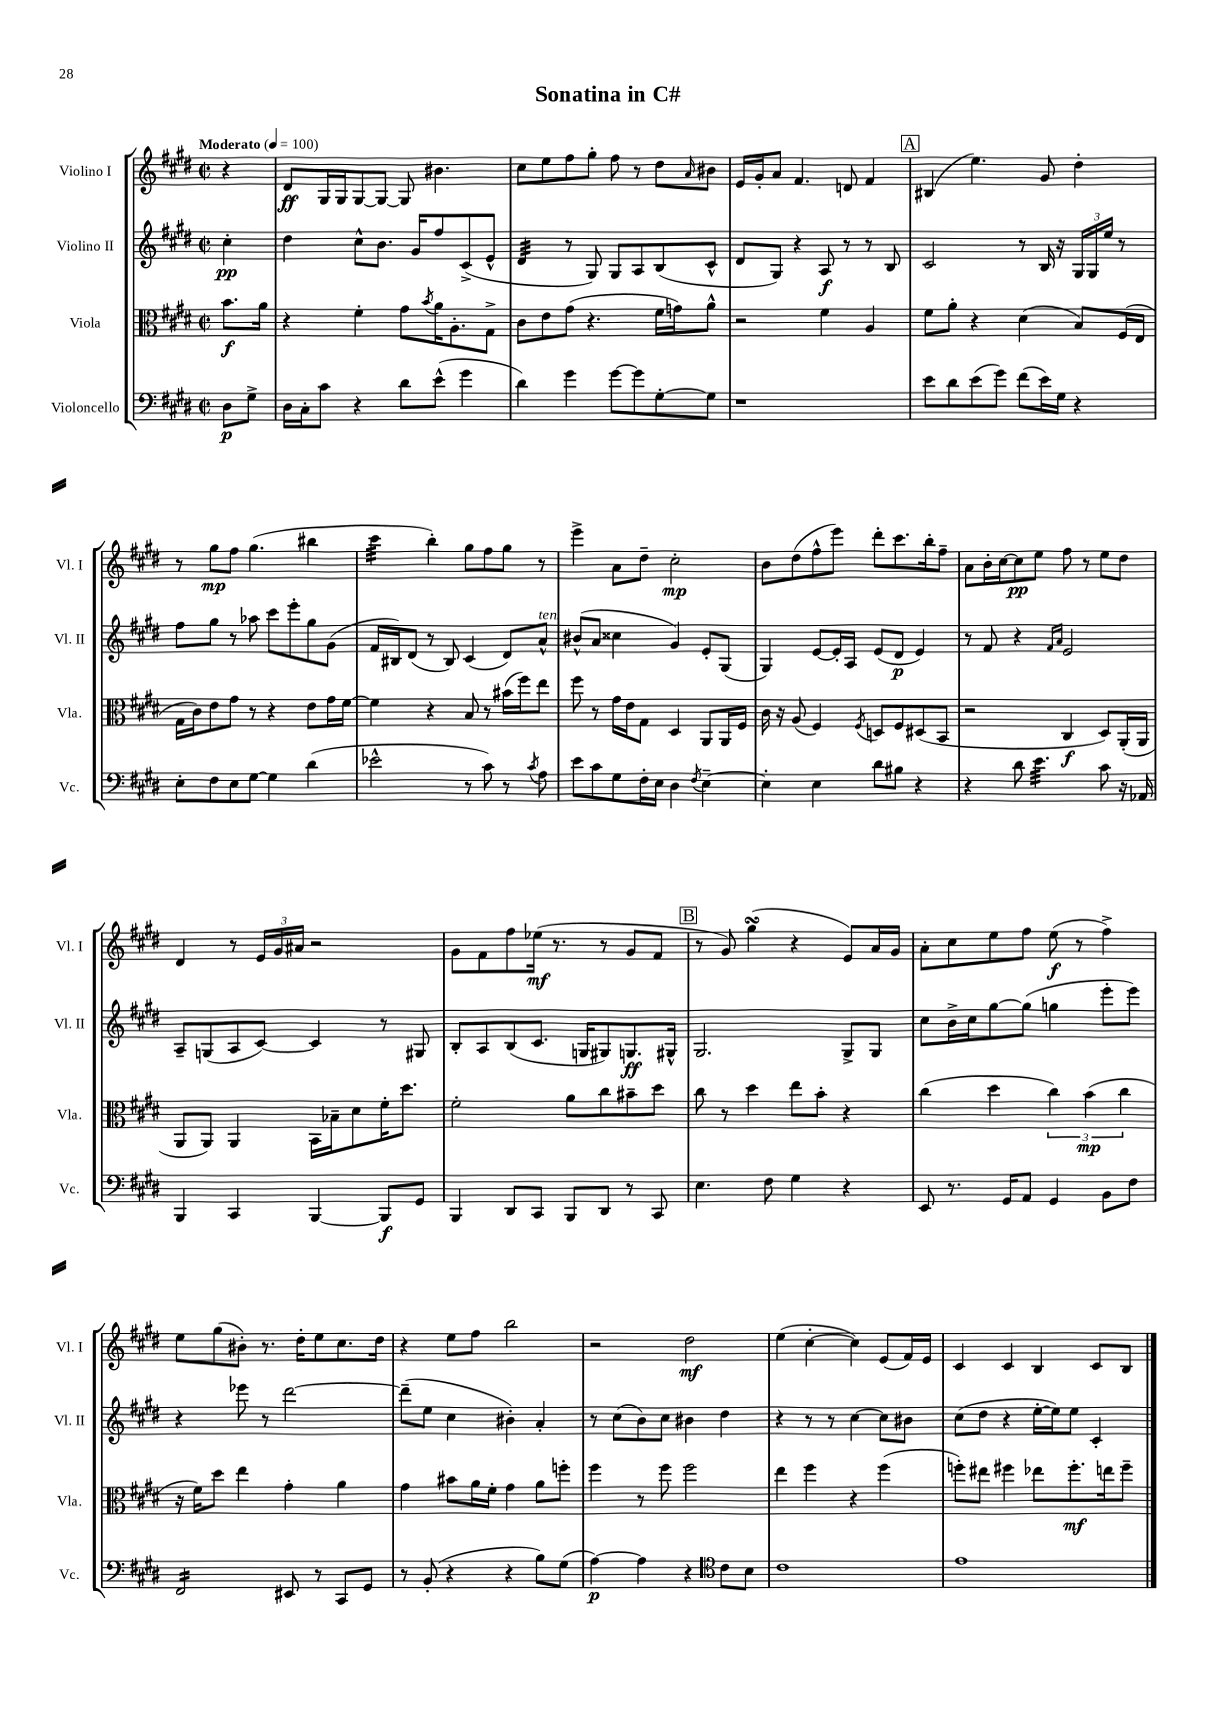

**kern	**dynam	**kern	**dynam	**kern	**dynam	**kern	**dynam
*part4	*part4	*part3	*part3	*part2	*part2	*part1	*part1
*staff4	*staff4	*staff3	*staff3	*staff2	*staff2	*staff1	*staff1
*I"Violoncello	*	*I"Viola	*	*I"Violino II	*	*I"Violino I	*
*I'Vc.	*	*I'Vla.	*	*I'Vl. II	*	*I'Vl. I	*
*clefF4	*	*clefC3	*	*clefG2	*	*clefG2	*
*k[f#c#g#d#]	*	*k[f#c#g#d#]	*	*k[f#c#g#d#]	*	*k[f#c#g#d#]	*
*M2/2	*	*M2/2	*	*M2/2	*	*M2/2	*
*met(c|)	*	*met(c|)	*	*met(c|)	*	*met(c|)	*
*MM100	*	*MM100	*	*MM100	*	*MM100	*
=	=	=	=	=	=	=	=
!	!	!	!	!	!	!LO:TX:a:B:t=Moderato	!
8D#\L	p	8.b\L	f	4cc#'\	pp	4r	.
8G#^\J	.	.	.	.	.	.	.
.	.	16a\Jk	.	.	.	.	.
=1	=1	=1	=1	=1	=1	=1	=1
16D#\LL	.	4r	.	4dd#\	.	8d#/L	ff
16C#'\J	.	.	.	.	.	.	.
8c#\J	.	.	.	.	.	16G#/L	.
.	.	.	.	.	.	16G#/J	.
4r	.	4f#'\	.	8cc#^^\L	.	[8G#/	.
.	.	.	.	8.b\J	.	8G#/J_	.
8d#\L	.	8g#\L	.	.	.	8G#/]	.
.	.	.	.	16g#/KL	.	.	.
.	.	8qb/	.	.	.	.	.
(8e^^\J	.	16a\K	.	8ff#/	.	4.b#X\	.
.	.	8.A'\	.	.	.	.	.
4g#\	.	.	.	(8c#^/	.	.	.
.	.	8G#^\J	.	8e^^/J	.	.	.
=2	=2	=2	=2	=2	=2	=2	=2
*	*	*	*	*tremolo	*	*	*
4d#\)	.	8c#\L	.	32d#/LLL	.	8cc#\L	.
.	.	.	.	32d#/	.	.	.
.	.	.	.	32d#/	.	.	.
.	.	.	.	32d#/	.	.	.
.	.	8e\	.	32d#/	.	8ee\	.
.	.	.	.	32d#/	.	.	.
.	.	.	.	32d#/	.	.	.
.	.	.	.	32d#/JJJ	.	.	.
*	*	*	*	*Xtremolo	*	*	*
4g#\	.	(8g#\J	.	8r	.	8ff#\	.
.	.	4.r	.	8G#/)	.	8gg#'\J	.
[8g#\L	.	.	.	8G#/L	.	8ff#\	.
8g#\]	.	.	.	8A/	.	8r	.
[8G#'\	.	16f#\LL	.	(8B/	.	8dd#\L	.
.	.	16gn\J)	.	.	.	.	.
.	.	.	.	.	.	16qqa/	.
8G#\J]	.	8a^^\J	.	8c#^^/J	.	8b#X\J	.
=3	=3	=3	=3	=3	=3	=3	=3
1r	.	2r	.	8d#/L	.	16e/LL	.
.	.	.	.	.	.	16g#'/J	.
.	.	.	.	8G#/J)	.	8a/J	.
.	.	.	.	4r	.	4.f#/	.
.	.	4f#\	.	8A/	f	.	.
.	.	.	.	8r	.	8dn/	.
.	.	4A/	.	8r	.	4f#/	.
.	.	.	.	8B/	.	.	.
!!LO:REH:place=s1:t=A
=4	=4	=4	=4	=4	=4	=4	=4
8e\L	.	8f#\L	.	2c#/	.	(4B#X/	.
8d#\	.	8a'\J	.	.	.	.	.
(8e\	.	4r	.	.	.	4.ee\)	.
8g#\J)	.	.	.	.	.	.	.
(8f#\L	.	(4d#\	.	8r	.	.	.
16e\L)	.	.	.	16B/	.	8g#/	.
16G#\JJ	.	.	.	16r	.	.	.
4r	.	8B/L)	.	24G#/LL	.	4dd#'\	.
.	.	.	.	24G#/	.	.	.
.	.	.	.	24ee/JJ	.	.	.
.	.	(16F#/L	.	8r	.	.	.
.	.	16E/JJ	.	.	.	.	.
!!LO:LB:g=z
=5	=5	=5	=5	=5	=5	=5	=5
8E'\L	.	16G#\LL	.	8ff#\L	.	8r	.
.	.	16c#\J)	.	.	.	.	.
8F#\	.	8e\	.	8gg#\J	.	8gg#\L	mp
8E\	.	8g#\J	.	8r	.	8ff#\J	.
[8G#\J	.	8r	.	8aa-X\	.	(4.gg#\	.
4G#\]	.	4r	.	8ccc#\L	.	.	.
.	.	.	.	8eee'\	.	.	.
(4d#\	.	8e\L	.	8gg#\	.	4bb#X\	.
.	.	16g#\L	.	(8g#\J	.	.	.
.	.	[16f#\JJ	.	.	.	.	.
=6	=6	=6	=6	=6	=6	=6	=6
*	*	*	*	*	*	*tremolo	*
2e-X^^\	.	4f#\]	.	16f#/LL	.	32ccc#\LLL	.
.	.	.	.	.	.	32ccc#\	.
.	.	.	.	16B#X/J)	.	32ccc#\	.
.	.	.	.	.	.	32ccc#\	.
.	.	.	.	(8d#/J	.	32ccc#\	.
.	.	.	.	.	.	32ccc#\	.
.	.	.	.	.	.	32ccc#\	.
.	.	.	.	.	.	32ccc#\JJJ	.
*	*	*	*	*	*	*Xtremolo	*
.	.	4r	.	8r	.	4bb'\)	.
.	.	.	.	8B#/)	.	.	.
8r	.	8B/	.	(4c#/	.	8gg#\L	.
8c#\)	.	8r	.	.	.	8ff#\	.
8r	.	(16b#X\LL	.	8d#/L)	.	8gg#\J	.
.	.	16ff#\J)	.	.	.	.	.
8qc#/	.	.	.	.	.	.	.
!	!	!	!	!LO:TX:a:i:t=ten.	!	!	!
8A\	.	8ee\J	.	8a^^/J	.	8r	.
=7	=7	=7	=7	=7	=7	=7	=7
8e\L	.	8ff#\	.	(8b#X^^/L	.	4eee^\	.
8c#\	.	8r	.	8a/J	.	.	.
8G#\	.	16g#\LL	.	4cc##X\	.	8a\L	.
.	.	16e\J	.	.	.	.	.
16F#'\L	.	8G#\J	.	.	.	8dd#~\J	.
16E\JJ	.	.	.	.	.	.	.
4D#\	.	4D#/	.	4g#/)	.	2cc#'\	mp
8qF#/	.	.	.	.	.	.	.
[4E~\	.	8AA/L	.	8e'/L	.	.	.
.	.	16AA/L	.	(8G#/J	.	.	.
.	.	16F#/JJ	.	.	.	.	.
=8	=8	=8	=8	=8	=8	=8	=8
4E'\]	.	16c#\	.	4G#/)	.	8b\L	.
.	.	16r	.	.	.	.	.
.	.	(8A/	.	.	.	(8dd#\	.
4E\	.	4F#/)	.	[8e/L	.	8ff#^^\	.
.	.	.	.	16e'/L]	.	8eee\J)	.
.	.	.	.	16A/JJ	.	.	.
.	.	8qF#/	.	.	.	.	.
8d#\L	.	8Dn/L	.	(8e/L	.	8ddd#'\L	.
8B#X\J	.	8F#/	.	8d#/J	p	8.ccc#\	.
4r	.	(8D#X/	.	4e/)	.	.	.
.	.	.	.	.	.	16bb'\k	.
.	.	8BB/J	.	.	.	8ff#~\J	.
=9	=9	=9	=9	=9	=9	=9	=9
4r	.	2r	.	8r	.	8a\L	.
.	.	.	.	8f#/	.	16b'\L	.
.	.	.	.	.	.	[16cc#\J	.
8d#\	.	.	.	4r	.	8cc#\]	pp
*tremolo	*	*	*	*	*	*	*
32e\LLL	.	.	.	.	.	8ee\J	.
32e\	.	.	.	.	.	.	.
32e\	.	.	.	.	.	.	.
32e\	.	.	.	.	.	.	.
.	.	.	.	16qqf#/LL	.	.	.
.	.	.	.	16qqa/JJ	.	.	.
32e\	.	4C#/	f	2e/	.	8ff#\	.
32e\	.	.	.	.	.	.	.
32e\	.	.	.	.	.	.	.
32e\	.	.	.	.	.	.	.
32e\	.	.	.	.	.	8r	.
32e\	.	.	.	.	.	.	.
32e\	.	.	.	.	.	.	.
32e\JJJ	.	.	.	.	.	.	.
*Xtremolo	*	*	*	*	*	*	*
8c#\	.	8D#/L)	.	.	.	8ee\L	.
16r	.	(16AA'/L	.	.	.	8dd#\J	.
16AA-X/	.	16AA/JJ	.	.	.	.	.
!!LO:LB:g=z
=10	=10	=10	=10	=10	=10	=10	=10
4BBB/	.	8AA/L	.	8A~/L	.	4d#/	.
.	.	8AA/J)	.	(8Gn/	.	.	.
4CC#/	.	4AA/	.	8A/	.	8r	.
.	.	.	.	[8c#/J)	.	24e/LL	.
.	.	.	.	.	.	24g#/	.
.	.	.	.	.	.	24a#X/JJ	.
[4BBB/	.	16BB\LL	.	4c#/]	.	2r	.
.	.	16B-X~\J	.	.	.	.	.
.	.	8d#\	.	.	.	.	.
8BBB/L]	f	16f#'\K	.	8r	.	.	.
.	.	8.dd#\J	.	.	.	.	.
8GG#/J	.	.	.	8G#X/	.	.	.
=11	=11	=11	=11	=11	=11	=11	=11
4BBB/	.	2f#'\	.	8B'/L	.	8g#\L	.
.	.	.	.	8A/	.	8f#\	.
8DD#/L	.	.	.	(8B/	.	8ff#\	.
8CC#/J	.	.	.	8.c#/J	.	(16ee-X\Jk	mf
.	.	.	.	.	.	8.r	.
8BBB/L	.	8a\L	.	.	.	.	.
.	.	.	.	16Gn/KL	.	.	.
8DD#/J	.	8cc#\	.	8G#X/)	.	8r	.
8r	.	8b#X~\	.	8.Gn/	ff	8g#/L	.
8CC#/	.	8dd#\J	.	.	.	8f#/J	.
.	.	.	.	16G#X^^/Jk	.	.	.
!!LO:REH:place=s1:t=B
=12	=12	=12	=12	=12	=12	=12	=12
4.E\	.	8cc#\	.	2.G#/	.	8r	.
.	.	8r	.	.	.	8g#/)	.
.	.	4dd#\	.	.	.	(4gg#sSsS\	.
8F#\	.	.	.	.	.	.	.
4G#\	.	8ee\L	.	.	.	4r	.
.	.	8b'\J	.	.	.	.	.
4r	.	4r	.	8G#^/L	.	8e/L)	.
.	.	.	.	8G#/J	.	16a/L	.
.	.	.	.	.	.	16g#/JJ	.
=13	=13	=13	=13	=13	=13	=13	=13
8EE/	.	(4cc#\	.	8cc#\L	.	8a'\L	.
8.r	.	.	.	16b^\L	.	8cc#\	.
.	.	.	.	16cc#\J	.	.	.
.	.	4dd#\	.	[8gg#\	.	8ee\	.
16GG#/KL	.	.	.	.	.	.	.
8AA/J	.	.	.	(8gg#\J]	.	8ff#\J	.
4GG#/	.	6cc#\)	.	4ggn\	.	(8ee\	f
.	.	.	.	.	.	8r	.
.	.	(6b\	mp	.	.	.	.
8BB\L	.	.	.	8eee'\L	.	4ff#^\)	.
.	.	6cc#\	.	.	.	.	.
8F#\J	.	.	.	8eee\J)	.	.	.
!!LO:LB:g=z
=14	=14	=14	=14	=14	=14	=14	=14
*tremolo	*	*	*	*	*	*	*
16FF#/LL	.	16r	.	4r	.	8ee\L	.
16FF#/	.	16f#\KL)	.	.	.	.	.
16FF#/	.	8dd#\J	.	.	.	(8gg#\	.
16FF#/	.	.	.	.	.	.	.
16FF#/	.	4ee\	.	8eee-X\	.	8b#X'\J)	.
16FF#/	.	.	.	.	.	.	.
16FF#/	.	.	.	8r	.	8.r	.
16FF#/JJ	.	.	.	.	.	.	.
*Xtremolo	*	*	*	*	*	*	*
8EE#X/	.	4g#'\	.	[2ddd#\	.	.	.
.	.	.	.	.	.	16dd#'\KL	.
8r	.	.	.	.	.	8ee\	.
8CC#/L	.	4a\	.	.	.	8.cc#\	.
8GG#/J	.	.	.	.	.	.	.
.	.	.	.	.	.	16dd#\Jk	.
=15	=15	=15	=15	=15	=15	=15	=15
8r	.	4g#\	.	(8ddd#~\L]	.	4r	.
(8BB'/	.	.	.	8ee\J	.	.	.
4r	.	8b#X\L	.	4cc#\	.	8ee\L	.
.	.	16a\L	.	.	.	8ff#\J	.
.	.	16f#'\JJ	.	.	.	.	.
4r	.	4g#\	.	4b#X'\)	.	2bb\	.
8B\L)	.	8a\L	.	4a'/	.	.	.
(8G#\J	.	8ffn'\J	.	.	.	.	.
=16	=16	=16	=16	=16	=16	=16	=16
[4A\)	p	4ff#\	.	8r	.	2r	.
.	.	.	.	(8cc#\L	.	.	.
4A\]	.	8r	.	8b\)	.	.	.
.	.	8ff#\	.	8cc#\J	.	.	.
4r	.	2ff#\	.	4b#X\	.	2dd#\	mf
*clefC4	*	*	*	*	*	*	*
8c#\L	.	.	.	4dd#\	.	.	.
8B\J	.	.	.	.	.	.	.
=17	=17	=17	=17	=17	=17	=17	=17
1c#	.	4ee\	.	4r	.	(4ee\	.
.	.	4ff#\	.	8r	.	[4cc#'\	.
.	.	.	.	8r	.	.	.
.	.	4r	.	[4cc#\	.	4cc#\])	.
.	.	(4ff#\	.	8cc#\L]	.	(8e/L	.
.	.	.	.	8b#X\J	.	16f#/L)	.
.	.	.	.	.	.	16e/JJ	.
=18	=18	=18	=18	=18	=18	=18	=18
1e	.	8ffn'\L)	.	(8cc#\L	.	4c#/	.
.	.	8ee#X\J	.	8dd#\J	.	.	.
.	.	4ff#X\	.	4r	.	4c#/	.
.	.	8ee-X\L	.	[16ee'\LL	.	4B/	.
.	.	.	.	16ee\J])	.	.	.
.	.	8.ff#'\	mf	8ee\J	.	.	.
.	.	.	.	4c#'/	.	8c#/L	.
.	.	16een\k	.	.	.	.	.
.	.	8ff#~\J	.	.	.	8B/J	.
==	==	==	==	==	==	==	==
*-	*-	*-	*-	*-	*-	*-	*-
